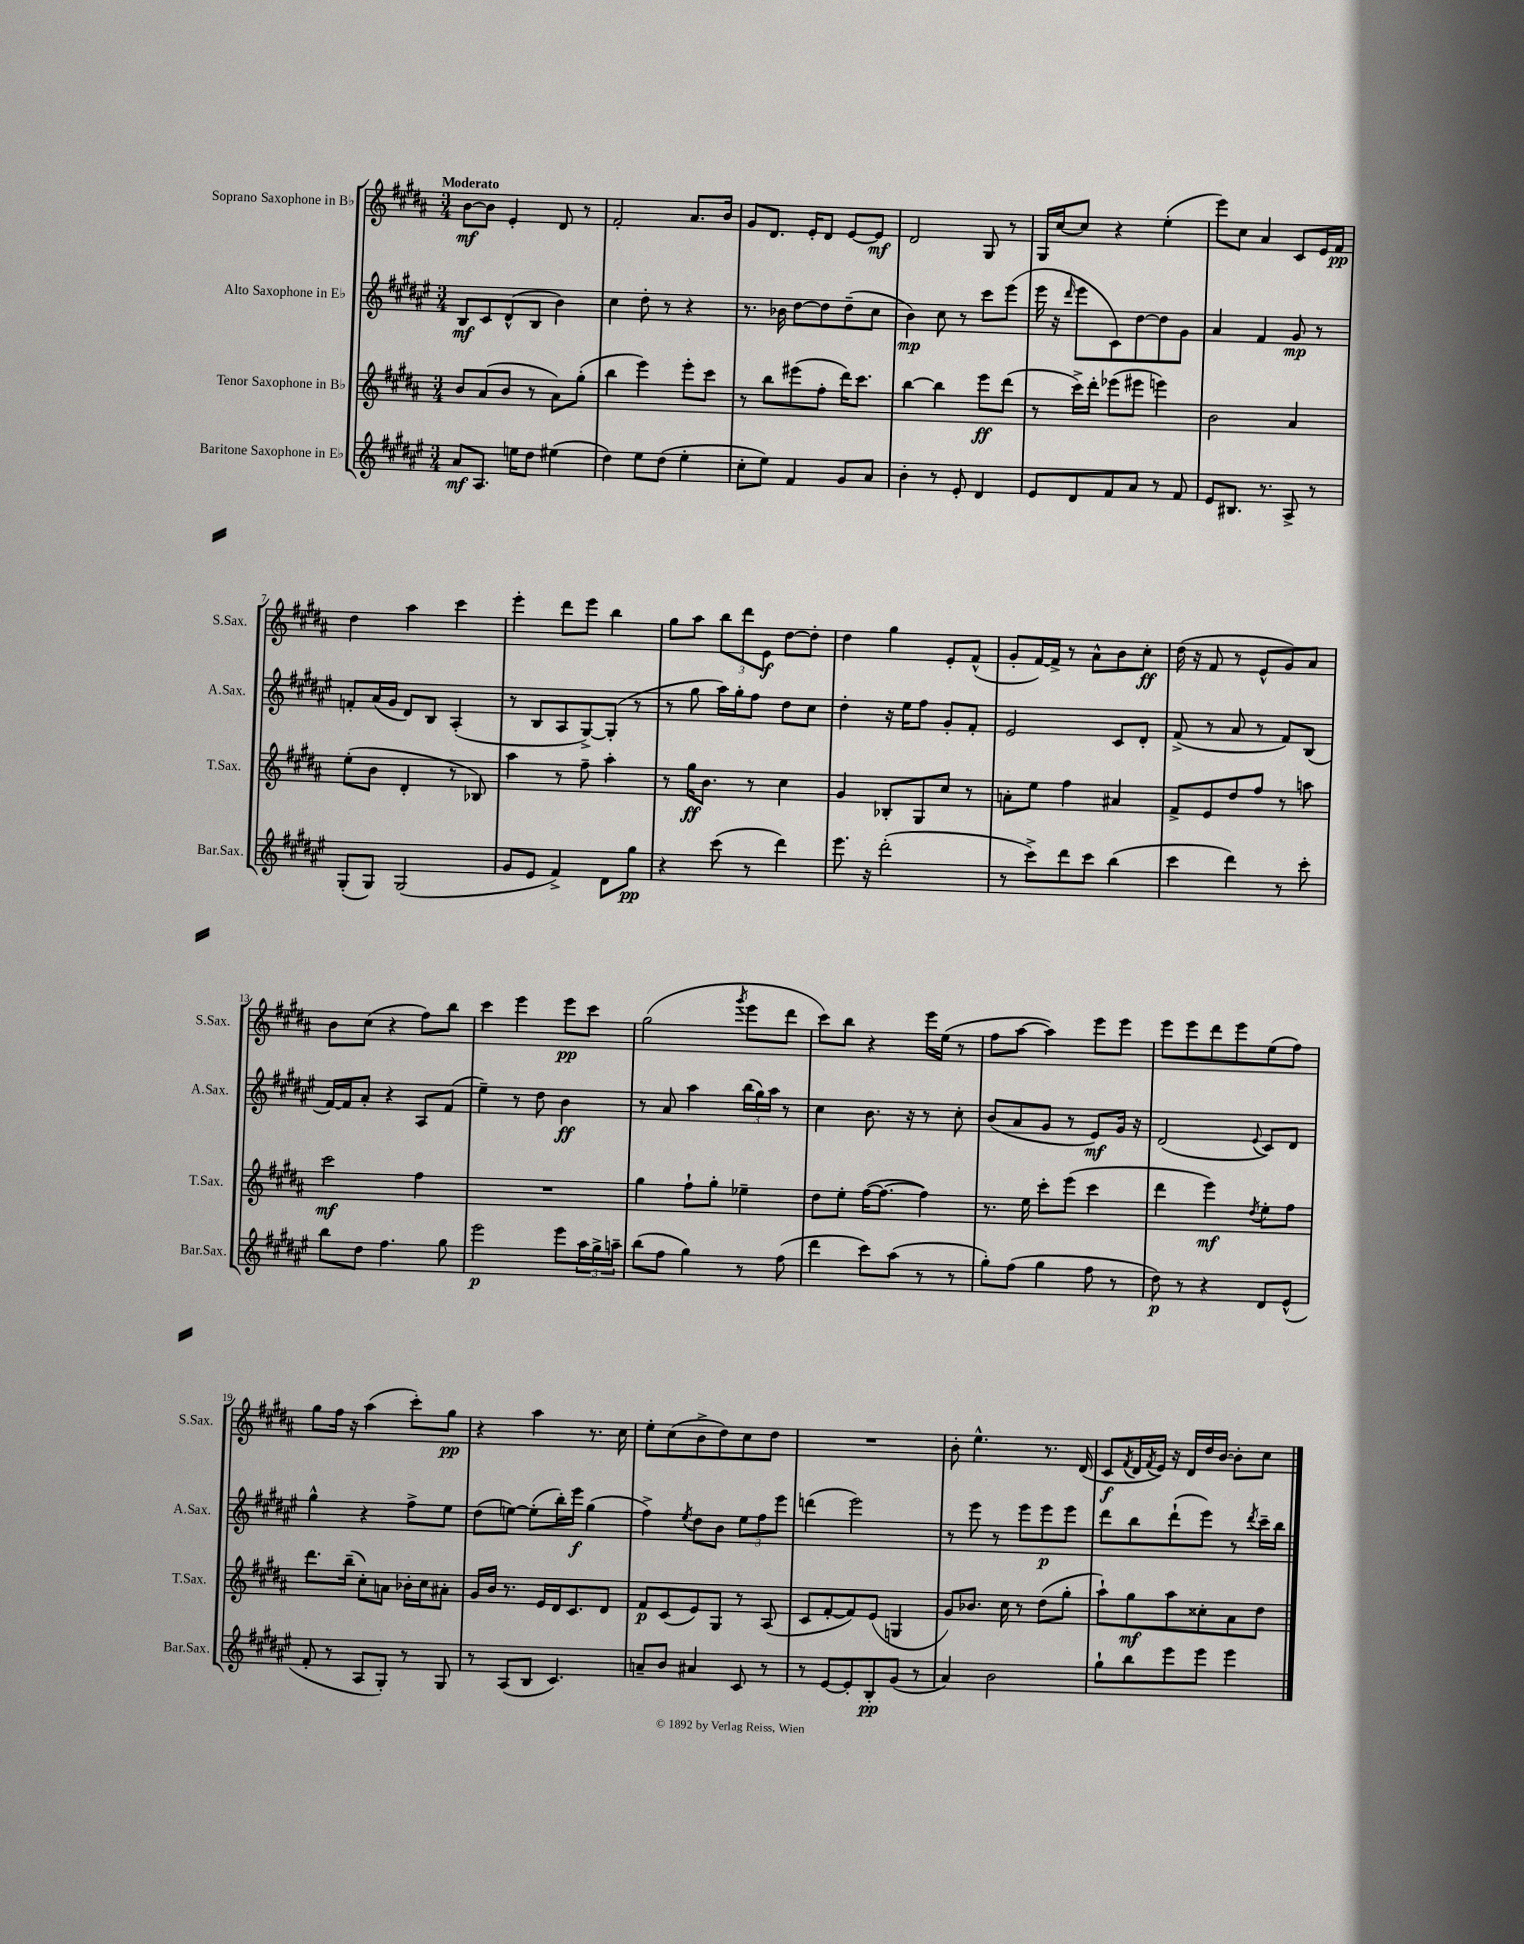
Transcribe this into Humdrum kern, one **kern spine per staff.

**kern	**dynam	**kern	**dynam	**kern	**dynam	**kern	**dynam
*part4	*part4	*part3	*part3	*part2	*part2	*part1	*part1
*staff4	*staff4	*staff3	*staff3	*staff2	*staff2	*staff1	*staff1
*I"Baritone Saxophone in E♭	*	*I"Tenor Saxophone in B♭	*	*I"Alto Saxophone in E♭	*	*I"Soprano Saxophone in B♭	*
*I'Bar.Sax.	*	*I'T.Sax.	*	*I'A.Sax.	*	*I'S.Sax.	*
*clefG2	*	*clefG2	*	*clefG2	*	*clefG2	*
*k[f#c#g#d#a#e#]	*	*k[f#c#g#d#a#]	*	*k[f#c#g#d#a#e#]	*	*k[f#c#g#d#a#]	*
*M3/4	*	*M3/4	*	*M3/4	*	*M3/4	*
=1	=1	=1	=1	=1	=1	=1	=1
!	!	!	!	!	!	!LO:TX:a:B:t=Moderato	!
8a#/L	mf	8b/L	.	8B/L	mf	[8b\L	mf
8.A#/J	.	(8a#/	.	8c#/	.	8b\J]	.
.	.	8b/J	.	(8d#^^/	.	4e'/	.
16een\KL	.	.	.	.	.	.	.
8dd#\J	.	8r	.	8B/J	.	.	.
(4ee#X\	.	8a#\L)	.	4b\)	.	8d#/	.
.	.	(8gg#'\J	.	.	.	8r	.
=2	=2	=2	=2	=2	=2	=2	=2
4dd#\)	.	4bb\	.	4cc#\	.	2f#'/	.
8ee#\L	.	4eee\)	.	8dd#'\	.	.	.
(8dd#\J	.	.	.	8r	.	.	.
4ee#'\	.	8eee'\L	.	4r	.	8.a#/L	.
.	.	8ccc#\J	.	.	.	.	.
.	.	.	.	.	.	16b/Jk	.
=3	=3	=3	=3	=3	=3	=3	=3
8cc#'\L	.	8r	.	8.r	.	8g#/L	.
8ee#\J)	.	8bb\L	.	.	.	8.d#/J	.
.	.	.	.	16b-X\	.	.	.
4f#/	.	(8eee#X\	.	[8dd#\L	.	.	.
.	.	.	.	.	.	16e'/KL	.
.	.	8ff#'\J	.	8dd#\]	.	8d#/J	.
8g#/L	.	16ddd#\KL)	.	(8dd#~\	.	[8e/L	.
.	.	8.ccc#\J	.	.	.	.	.
8a#/J	.	.	.	8cc#\J	.	8e/J]	mf
=4	=4	=4	=4	=4	=4	=4	=4
4b'\	.	[4bb\	.	4b\)	mp	2d#/	.
8r	.	4bb\]	.	8cc#\	.	.	.
8e#'/	.	.	.	8r	.	.	.
4d#/	.	8eee\L	ff	8ccc#\L	.	8G#/	.
.	.	(8ddd#\J	.	(8eee#\J	.	8r	.
=5	=5	=5	=5	=5	=5	=5	=5
8e#/L	.	8r	.	16eee#\	.	16G#/LL	.
.	.	.	.	16r	.	[16cc#/J	.
.	.	.	.	16qqddd#/	.	.	.
8d#/	.	16ccc#^\LL)	.	8eee#\L	.	8cc#/J]	.
.	.	16ddd#'\JJ	.	.	.	.	.
8f#/	.	(8eee-X\L	.	8c#\)	.	4r	.
8a#/J	.	8eee#X\J	.	[8dd#\	.	.	.
8r	.	4eeen\)	.	8dd#\]	.	(4ee'\	.
8f#/	.	.	.	8g#\J	.	.	.
=6	=6	=6	=6	=6	=6	=6	=6
8e#/L	.	2b\	.	4a#/	.	8eee\L)	.
8.B#X/J	.	.	.	.	.	8cc#\J	.
.	.	.	.	4f#/	.	4a#/	.
8.r	.	.	.	.	.	.	.
8A#^/	.	4a#/	.	8g#/	mp	8c#/L	.
8r	.	.	.	8r	.	16e/L	.
.	.	.	.	.	.	16f#/JJ	pp
!!LO:LB:g=z
=7	=7	=7	=7	=7	=7	=7	=7
(8G#'/L	.	(8ee'\L	.	8fn'/L	.	4dd#\	.
8G#/J)	.	8b\J	.	(16a#/L	.	.	.
.	.	.	.	16g#/JJ	.	.	.
(2G#/	.	4d#'/	.	8d#/L)	.	4aa#\	.
.	.	.	.	8B/J	.	.	.
.	.	8r	.	(4A#'/	.	4ccc#\	.
.	.	8B-X/)	.	.	.	.	.
=8	=8	=8	=8	=8	=8	=8	=8
8g#/L	.	4aa#\	.	8r	.	4eee'\	.
8e#/J	.	.	.	8B/L	.	.	.
4f#^/)	.	8r	.	8A#/	.	8ddd#\L	.
.	.	8ff#~\	.	[8G#^/)	.	8eee\J	.
8d#\L	.	4aa#'\	.	(8G#'/J]	.	4bb\	.
8gg#\J	pp	.	.	8r	.	.	.
=9	=9	=9	=9	=9	=9	=9	=9
4r	.	8r	.	8r	.	8gg#\L	.
.	.	16gg#\KL	ff	8gg#\	.	8aa#\J	.
.	.	8.b\J	.	.	.	.	.
(8ccc#\	.	.	.	16aa#\LL)	.	12bb\L	.
.	.	.	.	16gg#'\J	.	.	.
.	.	.	.	.	.	12ddd#\	.
8r	.	8r	.	8ff#\J	.	.	.
.	.	.	.	.	.	12e\J	f
4ddd#\)	.	4cc#\	.	8dd#\L	.	[8dd#\L	.
.	.	.	.	8cc#\J	.	8dd#'\J]	.
=10	=10	=10	=10	=10	=10	=10	=10
8.eee#\	.	4g#/	.	4dd#'\	.	4dd#\	.
16r	.	.	.	.	.	.	.
(2ddd#'\	.	8B-X'/L	.	16r	.	4gg#\	.
.	.	.	.	16ee#\KL	.	.	.
.	.	8G#/	.	8ff#\J	.	.	.
.	.	8cc#/J	.	8g#'/L	.	8e'/L	.
.	.	8r	.	8f#'/J	.	(8f#^^/J	.
=11	=11	=11	=11	=11	=11	=11	=11
8r	.	8an'\L	.	2e#/	.	8g#'/L	.
8ccc#^\L)	.	8ee\J	.	.	.	[16f#/L)	.
.	.	.	.	.	.	16f#^/JJ]	.
8ddd#\	.	4ff#\	.	.	.	8r	.
8ccc#\J	.	.	.	.	.	8a#^^\L	.
(4bb\	.	4a#X/	.	8c#/L	.	8b\	.
.	.	.	.	8d#'/J	.	8cc#'\J	ff
=12	=12	=12	=12	=12	=12	=12	=12
4ccc#\	.	8f#^/L	.	(8f#^/	.	(16dd#\	.
.	.	.	.	.	.	16r	.
.	.	8e/	.	8r	.	8f#/	.
4ddd#\)	.	8dd#/	.	8a#/	.	8r	.
.	.	8ff#/J	.	8r	.	8e^^/L	.
8r	.	8r	.	8f#/L)	.	8g#/)	.
8ccc#'\	.	8aan\	.	(8B/J	.	8a#/J	.
!!LO:LB:g=z
=13	=13	=13	=13	=13	=13	=13	=13
8bb\L	.	2ccc#\	mf	[16f#/LL)	.	8b\L	.
.	.	.	.	16f#/J]	.	.	.
8dd#\J	.	.	.	8a#'/J	.	(8cc#\J	.
4.ff#\	.	.	.	4r	.	4r	.
.	.	4ff#\	.	8A#/L	.	8ff#\L)	.
8gg#\	.	.	.	(8f#/J	.	8bb\J	.
=14	=14	=14	=14	=14	=14	=14	=14
2eee#\	p	2.r	.	4ee#~\)	.	4ccc#\	.
.	.	.	.	8r	.	4eee\	.
.	.	.	.	8dd#\	.	.	.
8eee#\L	.	.	.	4b\	ff	8eee\L	pp
24aa#\L	.	.	.	.	.	8ccc#\J	.
24gg#^\	.	.	.	.	.	.	.
24aan~\JJ	.	.	.	.	.	.	.
=15	=15	=15	=15	=15	=15	=15	=15
(8bb\L	.	4gg#\	.	8r	.	(2gg#\	.
8ff#\J	.	.	.	8a#/	.	.	.
4gg#\)	.	8ff#`\L	.	4aa#\	.	.	.
.	.	8gg#'\J	.	.	.	.	.
.	.	.	.	.	.	8qggg#/	.
8r	.	4ee-X~\	.	(24bb\LL	.	8eee\L	.
.	.	.	.	24gg#\)	.	.	.
.	.	.	.	24aa#\JJ	.	.	.
(8ff#\	.	.	.	8r	.	8ddd#\J	.
=16	=16	=16	=16	=16	=16	=16	=16
4ddd#\	.	8dd#\L	.	4cc#\	.	8ccc#\L)	.
.	.	8ee'\J	.	.	.	8bb\J	.
8ccc#\L)	.	([16ff#\KL	.	8.b\	.	4r	.
.	.	8.ff#\J_	.	.	.	.	.
(8aa#\J	.	.	.	.	.	.	.
.	.	.	.	16r	.	.	.
8r	.	4ff#\])	.	8r	.	16eee\LL	.
.	.	.	.	.	.	(16ee\JJ	.
8r	.	.	.	8cc#'\	.	8r	.
=17	=17	=17	=17	=17	=17	=17	=17
8gg#'\L)	.	8.r	.	(8b/L	.	8ff#\L	.
(8ff#\J	.	.	.	8a#/	.	[8aa#\J	.
.	.	16ee\	.	.	.	.	.
4gg#\	.	8ccc#'\L	.	8g#/J	.	4aa#\])	.
.	.	(8eee\J	.	8r	.	.	.
8ff#\	.	4ccc#\	.	8e#/L)	mf	8eee\L	.
8r	.	.	.	16g#/Jk	.	8eee\J	.
.	.	.	.	16r	.	.	.
=18	=18	=18	=18	=18	=18	=18	=18
8dd#\)	p	4ddd#\	.	(2d#/	.	8eee\L	.
8r	.	.	.	.	.	8eee\	.
4r	.	4eee\)	mf	.	.	8ddd#\	.
.	.	.	.	.	.	8eee\	.
.	.	8qdd#/	.	8qqe#/	.	.	.
8d#/L	.	8ee'\L	.	8c#/L)	.	(8ee\	.
(8e#^^/J	.	8ff#\J	.	8d#/J	.	8ff#\J)	.
!!LO:LB:g=z
=19	=19	=19	=19	=19	=19	=19	=19
8f#'/	.	8.ddd#\L	.	4gg#^^\	.	8gg#\L	.
8r	.	.	.	.	.	16ff#\Jk	.
.	.	(16bb~\Jk	.	.	.	16r	.
8A#/L	.	8cc#'\L)	.	4r	.	(4aa#\	.
8G#'/J)	.	8an\J	.	.	.	.	.
8r	.	16b-X'\LL	.	8ff#^\L	.	8ccc#'\L)	.
.	.	16cc#\J	.	.	.	.	.
8G#/	.	8a#X'\J	.	8ee#\J	.	8gg#\J	pp
=20	=20	=20	=20	=20	=20	=20	=20
8r	.	16g#/LL	.	(8dd#\L	.	4r	.
.	.	16b/JJ	.	.	.	.	.
(8A#/L	.	8.r	.	[8een\J)	.	.	.
8B/J	.	.	.	(8ee'\L]	.	4aa#\	.
.	.	16e/LL	.	.	.	.	.
4.c#/)	.	16d#/J	.	16bb'\L)	.	.	.
.	.	8.c#/	.	16eee#\JJ	f	.	.
.	.	.	.	(4gg#\	.	8.r	.
.	.	8d#/J	.	.	.	.	.
.	.	.	.	.	.	16cc#\	.
=21	=21	=21	=21	=21	=21	=21	=21
8an~/L	.	8f#/L	p	4ff#^\)	.	8ee'\L	.
8b/J	.	(8c#/	.	.	.	(8cc#\	.
.	.	.	.	8qee#/	.	.	.
4a#X/	.	8e/)	.	8dd#\L	.	8b^\	.
.	.	8G#/J	.	8b\J	.	8dd#\)	.
8c#/	.	8r	.	12ee#\L	.	8cc#\	.
.	.	.	.	12ff#\	.	.	.
8r	.	(8A#/	.	.	.	8dd#\J	.
.	.	.	.	12eee#\J	.	.	.
=22	=22	=22	=22	=22	=22	=22	=22
8r	.	8c#/L	.	(4dddn\	.	2.r	.
[8e#/L	.	[8f#'/	.	.	.	.	.
8e#'/]	.	8f#/])	.	2eee#\)	.	.	.
8B'/	pp	(8e/J	.	.	.	.	.
(8g#/J	.	4Gn/	.	.	.	.	.
8r	.	.	.	.	.	.	.
=23	=23	=23	=23	=23	=23	=23	=23
4a#/)	.	8g#/L)	.	8r	.	8b'\	.
.	.	8.b-X/J	.	8eee#\	.	4.ee^^\	.
2b\	.	.	.	8r	.	.	.
.	.	16cc#\	.	.	.	.	.
.	.	8r	.	8eee#\L	.	.	.
.	.	(8dd#\L	.	8eee#\	p	8.r	.
.	.	8gg#'\J	.	8eee#\J	.	.	.
.	.	.	.	.	.	(16d#/	.
=24	=24	=24	=24	=24	=24	=24	=24
8gg#`\L	.	8aa#`\L)	.	8ddd#\L	.	8c#/L	f
.	.	.	.	.	.	8qf#/	.
8bb\	.	8gg#\	mf	8bb\	.	16d#/L	.
.	.	.	.	.	.	8qf#/	.
.	.	.	.	.	.	16e/JJ)	.
8eee#\	.	8aa#\	.	(8ddd#`\	.	16r	.
.	.	.	.	.	.	16d#/LL	.
8eee#\J	.	8cc##X'\	.	8eee#\J)	.	16dd#/	.
.	.	.	.	.	.	[16b/JJ	.
4eee#\	.	8a#\	.	8r	.	8b'\L]	.
.	.	.	.	8qddd#/	.	.	.
.	.	8dd#\J	.	16ccc#~\LL	.	8cc#\J	.
.	.	.	.	16bb\JJ	.	.	.
==	==	==	==	==	==	==	==
*-	*-	*-	*-	*-	*-	*-	*-
